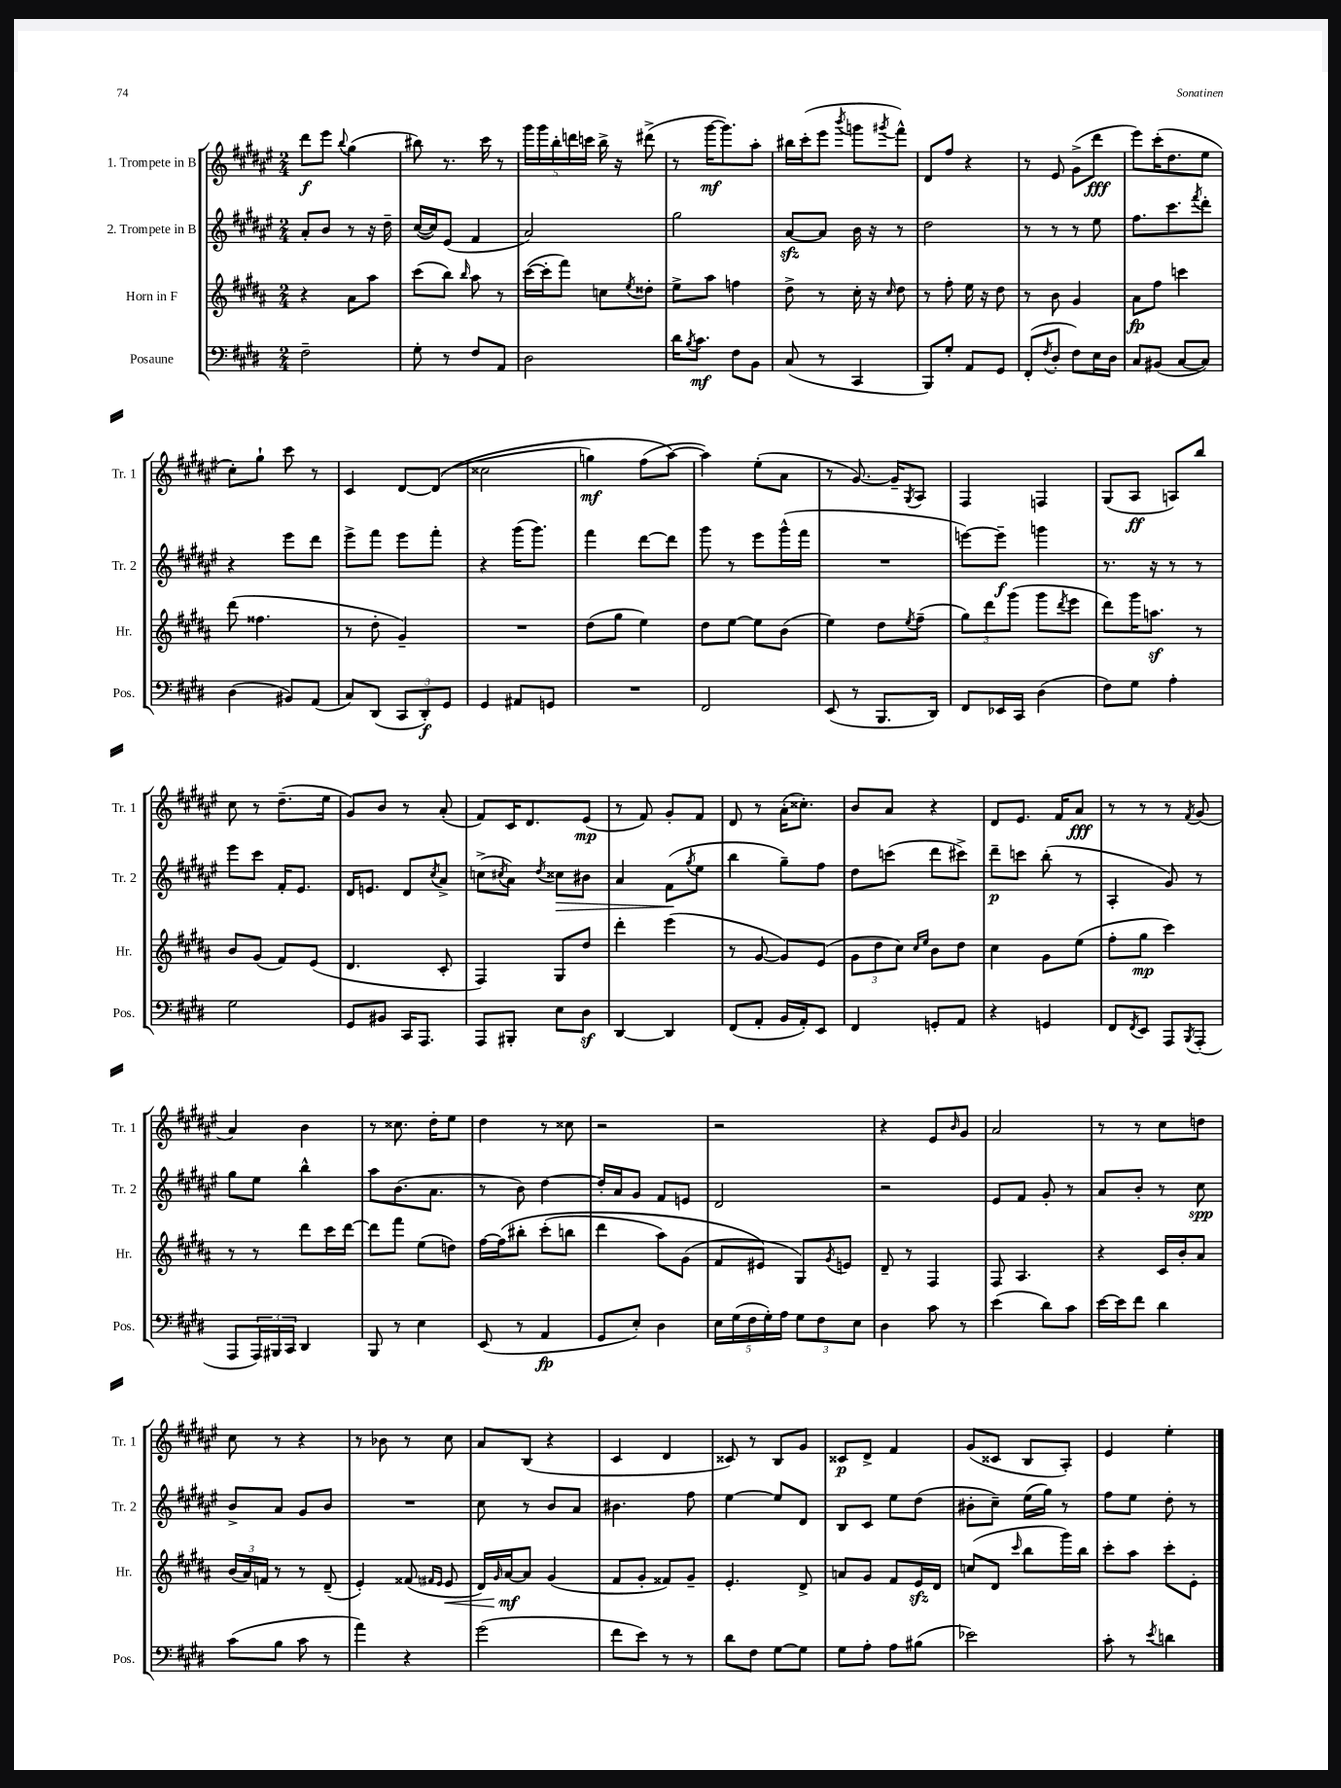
<<
\new StaffGroup <<
\new Staff = "s0" \with { instrumentName = "1. Trompete in B" shortInstrumentName = "Tr. 1" } {
    \clef treble \key fis \major \numericTimeSignature \time 2/4
    dis'''8\f eis'''8 \appoggiatura { b''8 } gis''4( |
    bis''8) r8. cis'''16 r8 |
    \tuplet 5/4 { gis'''16 gis'''16 b''16-. d'''16 c'''16 } b''16-> r16 dis'''8->( |
    r8 gis'''16~\mf gis'''8.) ais''8-. |
    bis''16 cis'''16-.( eis'''8 \acciaccatura { b'''8 } g'''8 \acciaccatura { gis'''8 } fis'''8-^) |
    dis'8 fis''8 r4 |
    r8 eis'8 gis'8->( dis'''8\fff |
    eis'''8) cis'''16-.( dis''8. eis''8 |
    cis''8-.) gis''8-! cis'''8 r8 |
    cis'4 dis'8~ dis'8(\( |
    cisis''2 |
    g''4\mf) fis''8( ais''8~\) |
    ais''4) eis''8-.( ais'8 |
    r8 gis'8.~) gis'16-- \acciaccatura { gis8 } ais8 |
    fis4 f4 |
    gis8( ais8\ff a8) b''8 |
    cis''8 r8 dis''8.--( eis''16 |
    gis'8) b'8 r8 ais'8-.( |
    fis'8) cis'16 dis'8. eis'8\mp( |
    r8 fis'8) gis'8-. fis'8 |
    dis'8 r8 ais'16-.( cisis''8.-.) |
    b'8 ais'8 r4 |
    dis'8 eis'8. fis'16 ais'8\fff |
    r8 r8 r8 \acciaccatura { fis'8 } gis'8( |
    ais'4) b'4 |
    r8 cisis''8. dis''16-. eis''8 |
    dis''4 r8 cisis''8 |
    r2 |
    r2 |
    r4 eis'8 \grace { b'16 } gis'8 |
    ais'2 |
    r8 r8 cis''8 d''8 |
    cis''8 r8 r4 |
    r8 bes'8 r8 cis''8 |
    ais'8 b8( r4 |
    cis'4 dis'4 |
    cisis'8) r8 b8 gis'8 |
    cisis'8\p dis'8-> fis'4 |
    gis'8( cisis'8 b8 ais8-.) |
    eis'4 eis''4-. \bar "|." |
}
\new Staff = "s1" \with { instrumentName = "2. Trompete in B" shortInstrumentName = "Tr. 2" } {
    \clef treble \key fis \major \numericTimeSignature \time 2/4
    ais'8-. b'8 r8 r16 dis''16-- |
    cis''16~( cis''16) eis'8( fis'4 |
    ais'2) |
    gis''2 |
    ais'8~\sfz ais'8 b'16 r16 r8 |
    dis''2 |
    r8 r8 r8 eis''8 |
    fis''8. cis'''8. \acciaccatura { fis'''8 } dis'''8-. |
    r4 eis'''8 dis'''8 |
    eis'''8-> fis'''8 eis'''8 fis'''8-. |
    r4 gis'''16( gis'''8.) |
    fis'''4 dis'''8~ dis'''8 |
    gis'''8 r8 eis'''8 gis'''16-^( fis'''16 |
    R2 |
    e'''8~) e'''8--\f g'''4 |
    r8. r16 r8 r8 |
    eis'''8 cis'''8 fis'16-. eis'8. |
    dis'16 e'8. dis'8 \acciaccatura { cis''8 } ais'8-> |
    c''8->( \acciaccatura { cis''8 } ais'8) \acciaccatura { dis''8 } cisis''8\> bis'8 |
    ais'4 fis'8\!( \acciaccatura { gis''8 } eis''8 |
    b''4 gis''8--) fis''8 |
    dis''8 c'''8( dis'''8 cis'''8->) |
    dis'''8--\p c'''8 b''8-.( r8 |
    ais4-. gis'8) r8 |
    gis''8 eis''8 b''4-^ |
    ais''8 b'8.( ais'8. |
    r8 b'8) dis''4~ |
    dis''16-. ais'16 gis'8 fis'8 e'8 |
    dis'2 |
    r2 |
    eis'8 fis'8 gis'8-. r8 |
    ais'8 b'8-. r8 cis''8\spp |
    b'8-> ais'8 gis'8 b'8 |
    R2 |
    cis''8 r8 b'8 ais'8 |
    bis'4. fis''8 |
    eis''4~ eis''8 dis'8 |
    b8 cis'8 eis''8 dis''8( |
    bis'8-. cis''8--) eis''16( gis''16) r8 |
    fis''8 eis''8 dis''8-. r8 \bar "|." |
}
\new Staff = "s2" \with { instrumentName = "Horn in F" shortInstrumentName = "Hr." } {
    \clef treble \key b \major \numericTimeSignature \time 2/4
    r4 ais'8 ais''8 |
    cis'''8( b''8) \grace { b''16 } ais''8 r8 |
    cis'''16~( cis'''16-. fis'''8) c''8 \acciaccatura { e''8 } disis''8-. |
    e''8-> ais''8 f''4 |
    dis''8-> r8 cis''16-. r16 \grace { cis''16 } dis''8 |
    r8 fis''8-. e''16 r16 dis''8 |
    r8 b'8 gis'4 |
    ais'8\fp fis''8 c'''4 |
    dis'''8( fisis''4. |
    r8 dis''8-. gis'4--) |
    R2 |
    dis''8( gis''8 e''4) |
    dis''8 e''8~ e''8 b'8( |
    e''4) dis''8 \acciaccatura { e''8 } fis''8--( |
    \tuplet 3/2 { gis''8) dis'''8 gis'''8( } gis'''8 \acciaccatura { dis'''8 } e'''8 |
    dis'''8) gis'''16 a''8.\sf r8 |
    b'8 gis'8( fis'8) e'8( |
    dis'4. cis'8-. |
    fis4) gis8 dis''8 |
    dis'''4-. e'''4( |
    r8 gis'8~ gis'8) e'8( |
    \tuplet 3/2 { gis'8 dis''8 cis''8) } \grace { cis''16 e''16 } b'8 dis''8 |
    cis''4 gis'8 e''8( |
    fis''8-. gis''8\mp cis'''4) |
    r8 r8 dis'''8 cis'''16 dis'''16~ |
    dis'''8 fis'''8 e''8( d''8) |
    fis''16~ fis''16\( bis''8-. cis'''8-.( b''8 |
    dis'''4 ais''8) gis'8( |
    fis'8 eis'8\) gis8) \acciaccatura { gis'8 } e'8 |
    dis'8-- r8 fis4 |
    fis8 ais4. |
    r4 cis'16 b'16-. ais'8 |
    \tuplet 3/2 { b'16( ais'16) f'16 } r8 r8 dis'8--( |
    e'4-.) fisis'8( \grace { fis'16 e'16 } e'8\< |
    dis'16) \grace { gis'16 } ais'16~\mf\! ais'8 gis'4( |
    fis'8 gis'8-. fisis'8) gis'8-- |
    e'4.-. dis'8-> |
    a'8 gis'8 fis'8 e'16\sfz dis'16 |
    c''8( dis'8 \grace { cis'''16 } b''8 gis'''16) b''16 |
    cis'''8-. ais''8 cis'''8-. e'8-. \bar "|." |
}
\new Staff = "s3" \with { instrumentName = "Posaune" shortInstrumentName = "Pos." } {
    \clef bass \key e \major \numericTimeSignature \time 2/4
    fis2-- |
    gis8-. r8 fis8 a,8 |
    dis2 |
    dis'16 \acciaccatura { b8 } cis'8.\mf fis8 b,8 |
    cis8( r8 cis,4 |
    b,,8) gis8-. a,8 gis,8 |
    fis,8-.( \acciaccatura { fis8 } dis8-. fis8) e16 dis16 |
    cis8 bis,8( cis8~ cis8) |
    dis4( bis,8) a,8( |
    cis8) dis,8( \tuplet 3/2 { cis,8 dis,8-.\f) gis,8 } |
    gis,4 ais,8 g,8 |
    R2 |
    fis,2 |
    e,8( r8 b,,8. dis,16) |
    fis,8 ees,16 cis,16 dis4( |
    fis8) gis8 a4-. |
    gis2 |
    gis,8 bis,8 cis,16 a,,8. |
    a,,8 bis,,8-. e8 dis8\sf |
    dis,4~ dis,4 |
    fis,8( a,8-. b,16 a,16-.) e,8 |
    fis,4 g,8-. a,8 |
    r4 g,4 |
    fis,8 \acciaccatura { fis,8 } e,8 a,,8 \acciaccatura { b,,8 } a,,8-.( |
    a,,8 \tuplet 3/2 { a,,16) bis,,16 cis,16 } dis,4 |
    b,,8 r8 e4 |
    e,8( r8 a,4\fp |
    gis,8 e8-.) dis4 |
    \tuplet 5/4 { e16 gis16( fis16 gis16-.) a16 } \tuplet 3/2 { gis8 fis8 e8 } |
    dis4 cis'8 r8 |
    e'4( dis'8) cis'8 |
    e'16~ e'16 fis'8 dis'4 |
    cis'8( b8 cis'8 r8 |
    a'4) r4 |
    gis'2( |
    fis'8 e'8) r8 r8 |
    dis'8 fis8 gis8~ gis8 |
    gis8 a8-. a8 bis8( |
    ees'2) |
    cis'8-. r8 \acciaccatura { e'8 } d'4 \bar "|." |
}
>>
>>
\layout { \context { \Score \remove "Bar_number_engraver" } }
